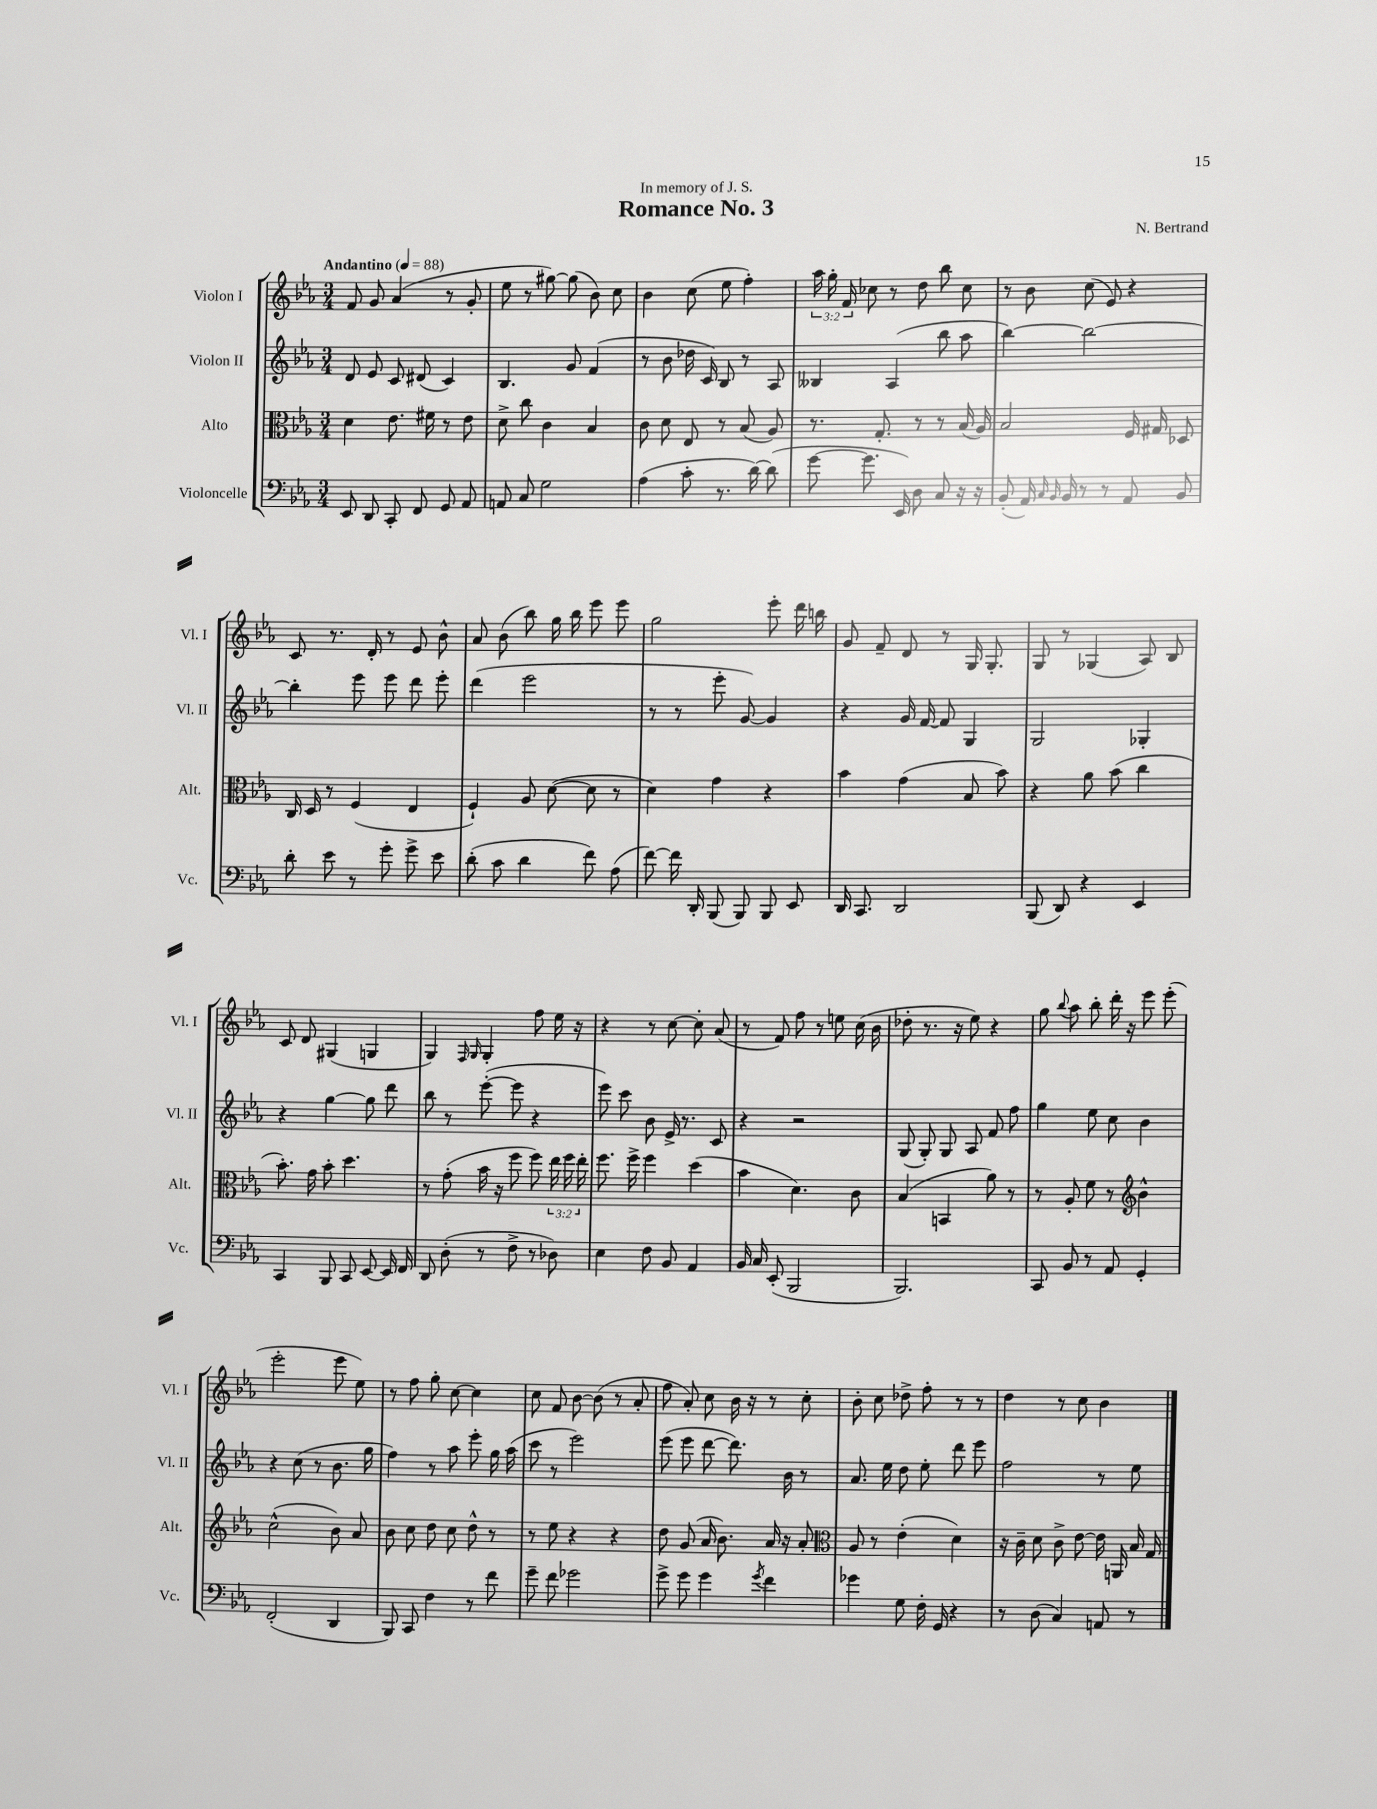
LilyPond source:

\header { title = "Romance No. 3" composer = "N. Bertrand" dedication = "In memory of J. S." }
<<
\new StaffGroup <<
\new Staff = "s0" \with { instrumentName = "Violon I" shortInstrumentName = "Vl. I" } {
    \clef treble \key ees \major \numericTimeSignature \time 3/4 \override Staff.TupletNumber.text = #tuplet-number::calc-fraction-text \tempo "Andantino" 4 = 88
    \autoBeamOff f'8 g'8 aes'4( r8 g'8-. |
    ees''8 r8 gis''8~) gis''8( bes'8) c''8 |
    bes'4 c''8( ees''8 f''4-.) |
    \tuplet 3/2 { aes''16 g''16-. f'16 } ces''8 r8 d''8 bes''8 ces''8 |
    r8 bes'8 c''8( ees'8) r4 |
    c'8 r8. d'16-. r8 ees'8 bes'8-^ |
    aes'8 bes'8( bes''8) g''16 bes''16 ees'''8 ees'''8 |
    g''2 ees'''8-. d'''16 b''16 |
    g'8 f'8-- d'8 r8 g16 g8.-. |
    g8 r8 ges4( aes8) bes8 |
    c'8 d'8 gis4( g4 |
    g4) \grace { f16 g16 } g4-. f''8 ees''16 r16 |
    r4 r8 c''8~ c''8-. aes'8( |
    r8 f'8) f''8 r8 e''8 c''16( bes'16 |
    des''8-. r8. r16 ees''8) r4 |
    g''8 \appoggiatura { bes''8 } aes''8 bes''8-. d'''16-. r16 ees'''8 ees'''8-.( |
    ees'''2-. ees'''8 ees''8) |
    r8 f''8 g''8-. c''8~ c''4 |
    c''8 f'8 bes'8~ bes'8( r8 aes'8-. |
    f''8 aes'8-.) c''8 bes'16 r16 r8 c''8-. |
    bes'8-. c''8 des''8-> f''8-. r8 r8 |
    d''4 r8 c''8 bes'4 \bar "|." |
}
\new Staff = "s1" \with { instrumentName = "Violon II" shortInstrumentName = "Vl. II" } {
    \clef treble \key ees \major \numericTimeSignature \time 3/4
    \autoBeamOff d'8 ees'8 c'8 dis'8( c'4) |
    bes4. g'8 f'4( |
    r8 bes'8 des''16 c'16) bes8 r8 aes8 |
    beses4 aes4( bes''8 aes''8 |
    bes''4~) bes''2~ |
    bes''4-. ees'''8 ees'''8 d'''8 ees'''8-. |
    d'''4( ees'''2 |
    r8 r8 ees'''8-. g'8~) g'4 |
    r4 g'16 f'16~ f'8 g4 |
    g2 ges4-. |
    r4 g''4~ g''8 d'''8 |
    bes''8 r8 ees'''8~-.( ees'''8 r4 |
    ees'''8) c'''8 bes'8 ees'16-> r8. c'8 |
    r4 r2 |
    g8( g8-.) g8 aes8 f'8 f''8 |
    g''4 ees''8 c''8 bes'4 |
    r4 c''8( r8 bes'8. g''16 |
    f''4) r8 aes''8 ees'''8-. g''16 aes''16( |
    c'''8 r8 ees'''2) |
    ees'''8( ees'''8 d'''8~ d'''8.) bes'16 r8 |
    aes'8. ees''16 d''8 ees''8-. d'''8 ees'''8 |
    f''2 r8 ees''8 \bar "|." |
}
\new Staff = "s2" \with { instrumentName = "Alto" shortInstrumentName = "Alt." } {
    \clef alto \key ees \major \numericTimeSignature \time 3/4 \override Staff.TupletNumber.text = #tuplet-number::calc-fraction-text
    \autoBeamOff d'4 ees'8. fis'16 r8 ees'8 |
    d'8-> c''8 c'4 bes4 |
    c'8 d'8 ees8 r8 bes8( aes8) |
    r8. g8.-. r8 r8 bes16( aes16) |
    bes2 f16 gis16 des8 |
    c16 d16 r8 f4( ees4 |
    f4-!) aes8 d'8~( d'8 r8 |
    d'4) g'4 r4 |
    bes'4 g'4( bes8 bes'8) |
    r4 aes'8 bes'8( c''4 |
    bes'8.-.) g'16 bes'8-. d''4. |
    r8 g'8-.( bes'16 r16 f''8 f''8) \tuplet 3/2 { ees''16 f''16 ees''16-. } |
    f''8. f''16-> f''4 d''4( |
    bes'4 d'4.) c'8 |
    bes4( b,4 aes'8) r8 |
    r8 aes8-. f'8 r8 \clef treble bes'4-^ |
    c''2-^( bes'8) aes'8 |
    bes'8 c''8 d''8 c''8 d''8-^ r8 |
    r8 ees''8 r4 r4 |
    d''8 g'8( aes'16 bes'8.) aes'16 r16 aes'8-. |
    \clef alto aes8 r8 ees'4-.( d'4) |
    r16 c'16-- d'8 c'8-> ees'8~ ees'16 a,16 bes16 g16 \bar "|." |
}
\new Staff = "s3" \with { instrumentName = "Violoncelle" shortInstrumentName = "Vc." } {
    \clef bass \key ees \major \numericTimeSignature \time 3/4
    \autoBeamOff ees,8 d,8 c,8-. f,8 g,8 aes,8 |
    a,8 c8 g2 |
    aes4( c'8-. r8. d'16~) d'8( |
    g'8~ g'8. ees,16) d8 c8 r16 r16 |
    bes,8-.( aes,16) \grace { c16 bes,16 } bes,16 r8 r8 aes,8 bes,8 |
    d'8-. ees'8 r8 g'8-. g'8-> ees'8 |
    d'8-.( c'8 d'4 f'8) aes8( |
    f'8~) f'16 d,16-. bes,,8( bes,,8) bes,,8 ees,8 |
    d,16 c,8. d,2 |
    bes,,8( d,8) r4 ees,4 |
    c,4 bes,,8 c,8 ees,8~ ees,16 f,16 |
    d,8 d8-.( r8 f8-> r8 des8) |
    ees4 f8 bes,8 aes,4 |
    bes,16 c16 ees,8-.( bes,,2 |
    bes,,2.) |
    c,8 bes,8 r8 aes,8 g,4-. |
    f,2-.( d,4 |
    bes,,8) c,8 f4 r8 f'8 |
    g'8-- f'8 ges'2 |
    g'8-> g'8 g'4 \acciaccatura { g'8 } f'4 |
    ges'4 g8 f16-. g,16 r4 |
    r8 d8( c4) a,8 r8 \bar "|." |
}
>>
>>
\layout { \context { \Score \remove "Bar_number_engraver" } }
